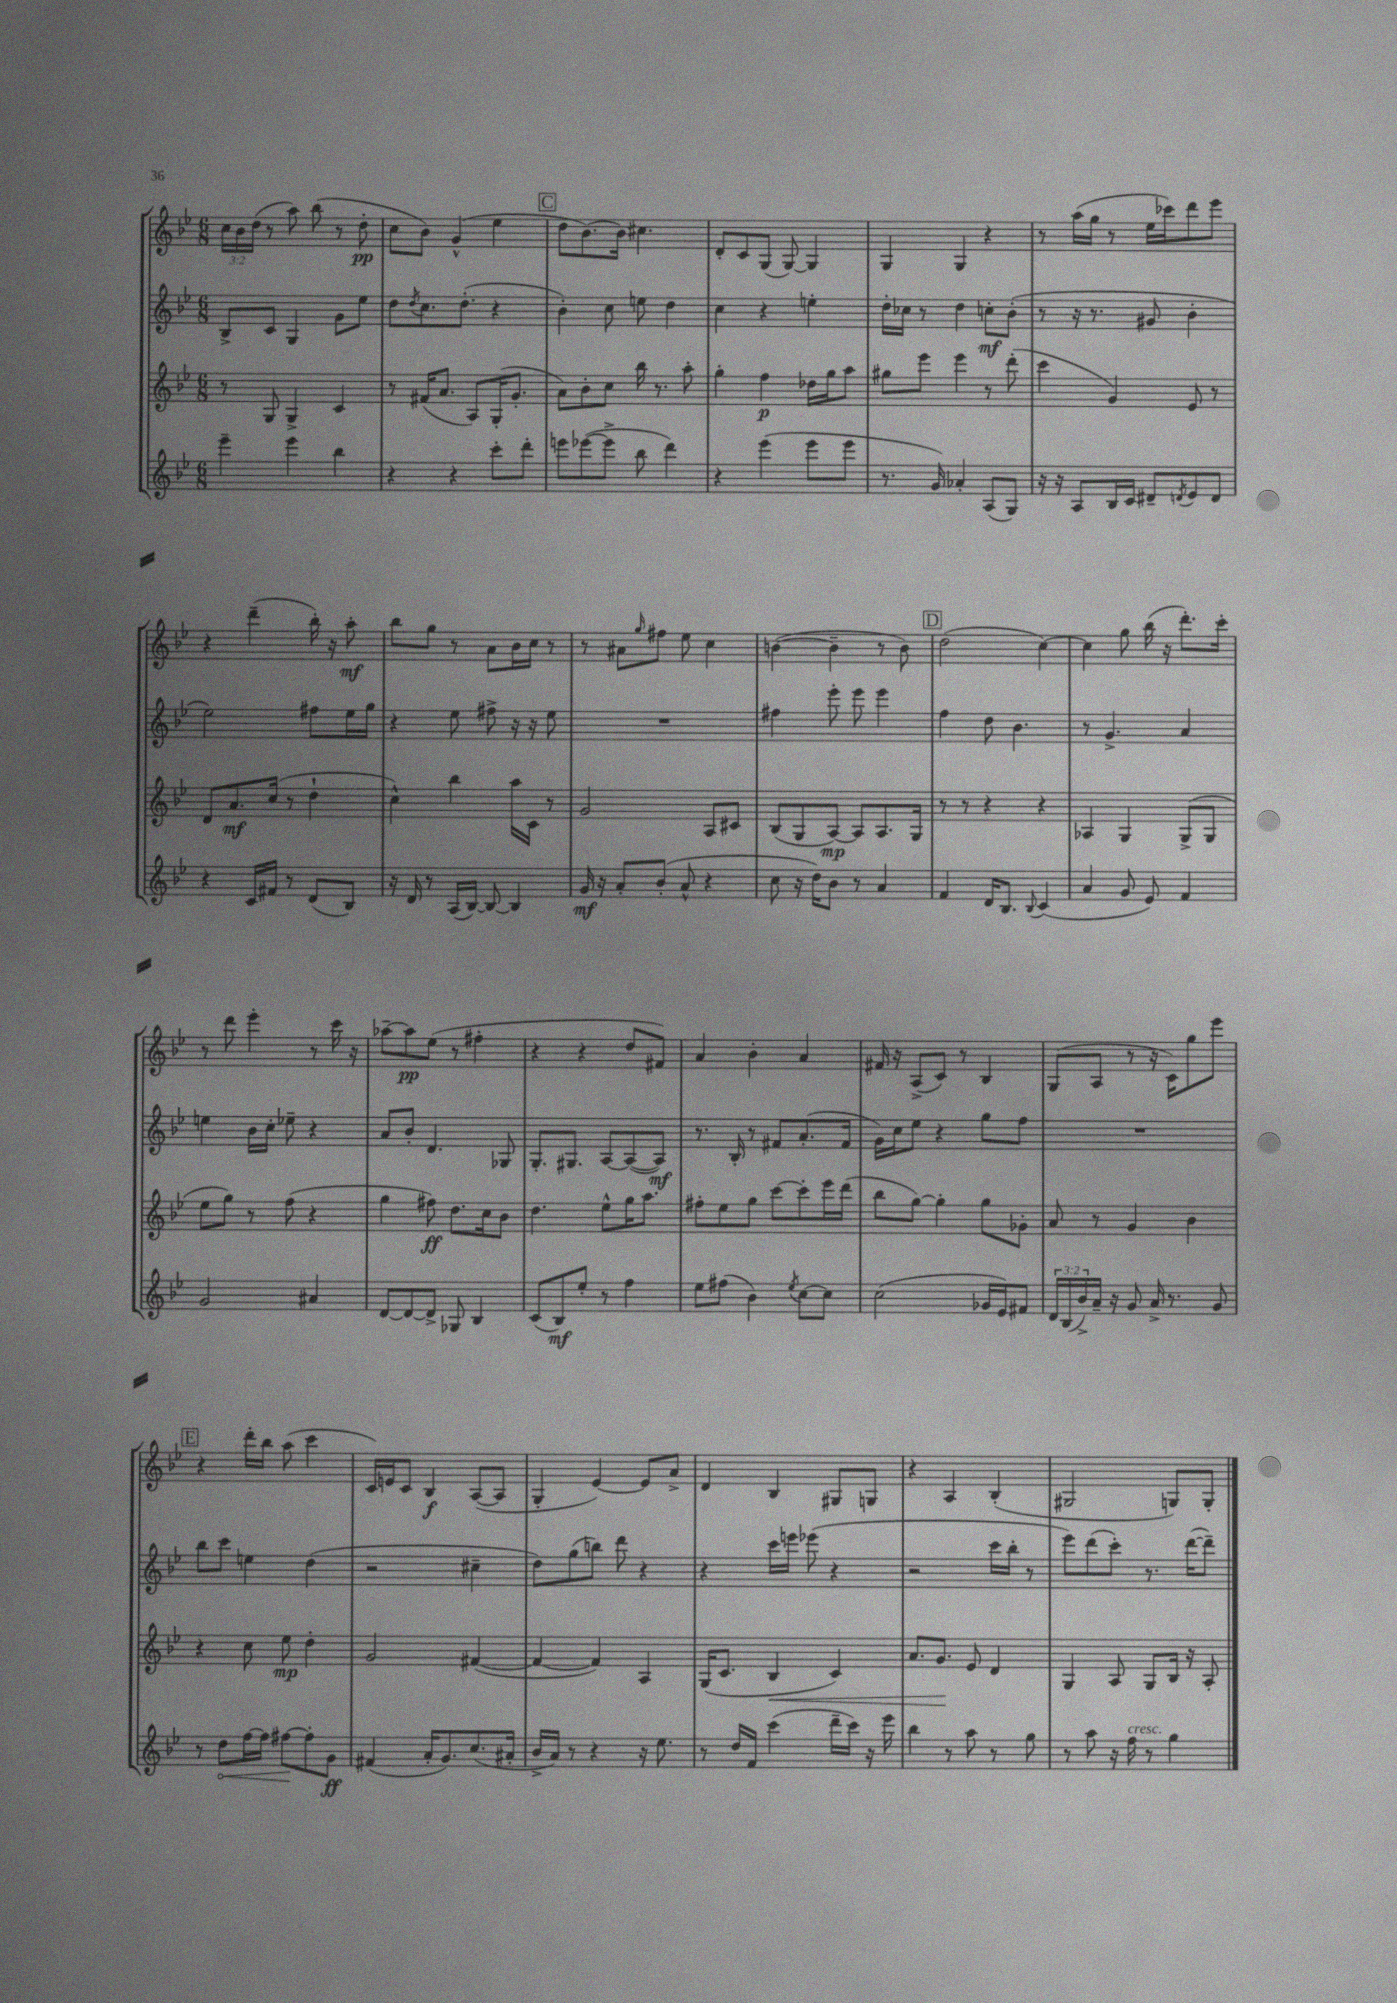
<<
\new StaffGroup <<
\new Staff = "s0" {
    \clef treble \key bes \major \numericTimeSignature \time 6/8 \override Staff.TupletNumber.text = #tuplet-number::calc-fraction-text
    \tuplet 3/2 { c''16 bes'16 d''16( } r8 a''8) bes''8( r8 d''8-.\pp |
    c''8 bes'8) g'4-^( ees''4 |
    \mark \markup { \box "C" } d''8 bes'8.~) bes'16 cis''4. |
    d'8-. c'8 g8( g8~) g4 |
    g4 g4 r4 |
    r8 a''16( g''16 r8 ees''16 ces'''16) d'''8 ees'''8 |
    r4 d'''4--( bes''16-.) r16 a''8-.\mf |
    bes''8 g''8 r8 a'8 bes'16 c''16 r8 |
    r8 ais'8 \grace { g''16 } fis''8 ees''8 c''4 |
    b'4~( b'4-- r8 b'8) |
    \mark \markup { \box "D" } d''2( c''4~) |
    c''4 g''8 bes''16( r16 d'''8.-.) c'''16-. |
    r8 d'''8 ees'''4-. r8 c'''16 r16 |
    aes''8~-- aes''8\pp ees''8( r8 fis''4-. |
    r4 r4 d''8 fis'8) |
    a'4 bes'4-. a'4 |
    fis'16 r16 a8->( c'8) r8 bes4 |
    g8( a8 r8 r16 c'16) g''8 ees'''8 |
    \mark \markup { \box "E" } r4 d'''16-. bes''16 a''8( c'''4 |
    c'16) e'16 c'8 bes4\f a8~( a8 |
    g4-. ees'4~) ees'8 a'8-> |
    d'4 bes4 gis8 g8 |
    r4 a4 bes4-.( |
    gis2 g8) g8-. \bar "|." |
}
\new Staff = "s1" {
    \clef treble \key bes \major \numericTimeSignature \time 6/8
    bes8-> c'8 g4 g'8 ees''8 |
    d''8 \acciaccatura { d''8 } c''8. d''8.-.( r4 |
    \mark \markup { \box "C" } bes'4-.) c''8 e''8 d''4 |
    c''4 r4 e''4-. |
    d''16-. ces''16 r8 d''4 c''8-.\mf bes'8-.( |
    r8 r16 r8. gis'8 bes'4-. |
    ees''2) fis''8 ees''16 g''16 |
    r4 ees''8 fis''8-> r16 r16 ees''8 |
    R2. |
    fis''4 ees'''8-. ees'''8 ees'''4 |
    \mark \markup { \box "D" } f''4 d''8 bes'4. |
    r8 g'4.-> a'4 |
    e''4 bes'16 c''16-. ees''8-- r4 |
    a'8 bes'8-. d'4. ges8 |
    g8.-. gis8. a8~ a8~( a8\mf) |
    r8. bes16-. r8 fis'8 a'8.-.( fis'16 |
    g'16) c''16 ees''8 r4 g''8 f''8 |
    R2. |
    \mark \markup { \box "E" } bes''8 c'''8 e''4 d''4( |
    r2 cis''4-- |
    d''8) g''8( b''8) d'''8 r4 |
    r4 c'''16 e'''16 ees'''8( r4 |
    r2 c'''16 bes''16-. r8 |
    ees'''8) d'''8( c'''8-.) r8. d'''16~( d'''8--) \bar "|." |
}
\new Staff = "s2" {
    \clef treble \key bes \major \numericTimeSignature \time 6/8
    r8 g8 g4-> c'4 |
    r8 fis'16( a'8. a8) g16-.( g'8.-. |
    \mark \markup { \box "C" } a'8) bes'8-. c''8 bes''16 r8. a''8-. |
    g''4-. f''4\p des''16 g''16 a''8 |
    gis''8 ees'''8 ees'''4 r8 d'''8-.( |
    c'''4 g'4) ees'8 r8 |
    d'8 a'8.\mf c''16( r8 d''4-! |
    c''4-^) bes''4 a''16 c'16 r8 |
    g'2 a8 cis'8 |
    bes8( g8 a8~\mp) a8 a8. g16 |
    \mark \markup { \box "D" } r8 r8 r4 r4 |
    aes4 g4 g8->( g8 |
    ees''8 g''8) r8 f''8( r4 |
    g''4 fis''8\ff) d''8. c''16 bes'8 |
    d''4. ees''8-^ g''16 a''8. |
    fis''8-. ees''8 g''8 c'''8~ c'''8-. ees'''16 d'''16( |
    bes''8 g''8~) g''4-. g''8 ges'8-. |
    a'8 r8 g'4 bes'4 |
    \mark \markup { \box "E" } r4 c''8 ees''8\mp d''4-. |
    g'2 fis'4~( |
    fis'4~ fis'4) a4 |
    g16( c'8. bes4\< c'4) |
    a'8. g'8.\! ees'8 d'4 |
    g4 a8 g8 bes16 r16 a8-. \bar "|." |
}
\new Staff = "s3" {
    \clef treble \key bes \major \numericTimeSignature \time 6/8 \override Staff.TupletNumber.text = #tuplet-number::calc-fraction-text
    ees'''4-- ees'''4 bes''4 |
    r4 r4 c'''8-. d'''8-. |
    \mark \markup { \box "C" } e'''8 ees'''8~( ees'''8-> bes''8 d'''4) |
    r4 ees'''4( ees'''8 ees'''8 |
    r8. g'16) aes'4-. a8( g8) |
    r16 r16 a8 bes16 c'16 dis'8-- \acciaccatura { d'8 } ees'8 d'8 |
    r4 c'16 fis'16 r8 d'8( bes8) |
    r16 d'16 r8 a16( bes16~) bes8~ bes4 |
    g'16\mf r16 a'8-. bes'8-.( a'8-^ r4 |
    c''8 r16 d''16) bes'8 r8 a'4 |
    \mark \markup { \box "D" } f'4 d'16 bes8. \appoggiatura { bes8 } c'4( |
    a'4 g'8 ees'8) f'4 |
    g'2 ais'4 |
    d'8~ d'8~ d'8-> ges8 bes4 |
    c'8( bes8\mf) ees''8-. r8 f''4 |
    ees''8 fis''8( bes'4) \acciaccatura { ees''8 } c''8~ c''8 |
    c''2( ges'16 ees'16) fis'8 |
    \tuplet 3/2 { d'16 bes16( bes'16->) } a'16-- r16 g'8 a'16-> r8. g'8 |
    \mark \markup { \box "E" } r8 \once \override Hairpin.circled-tip = ##t d''8\< f''16~ f''16 fis''8~\! fis''8-. g'8\ff |
    fis'4( a'16-. g'8.) c''8.( ais'16-. |
    bes'16-> a'16) r8 r4 r16 ees''8. |
    r8 d''16 f'16 c'''4( d'''16-- c'''16) r16 ees'''16 |
    bes''4 r8 a''8 r8 g''8 |
    r8 a''8 r16 f''16^\markup { \italic "cresc." } r8 g''4 \bar "|." |
}
>>
>>
\layout { \context { \Score \remove "Bar_number_engraver" } }
